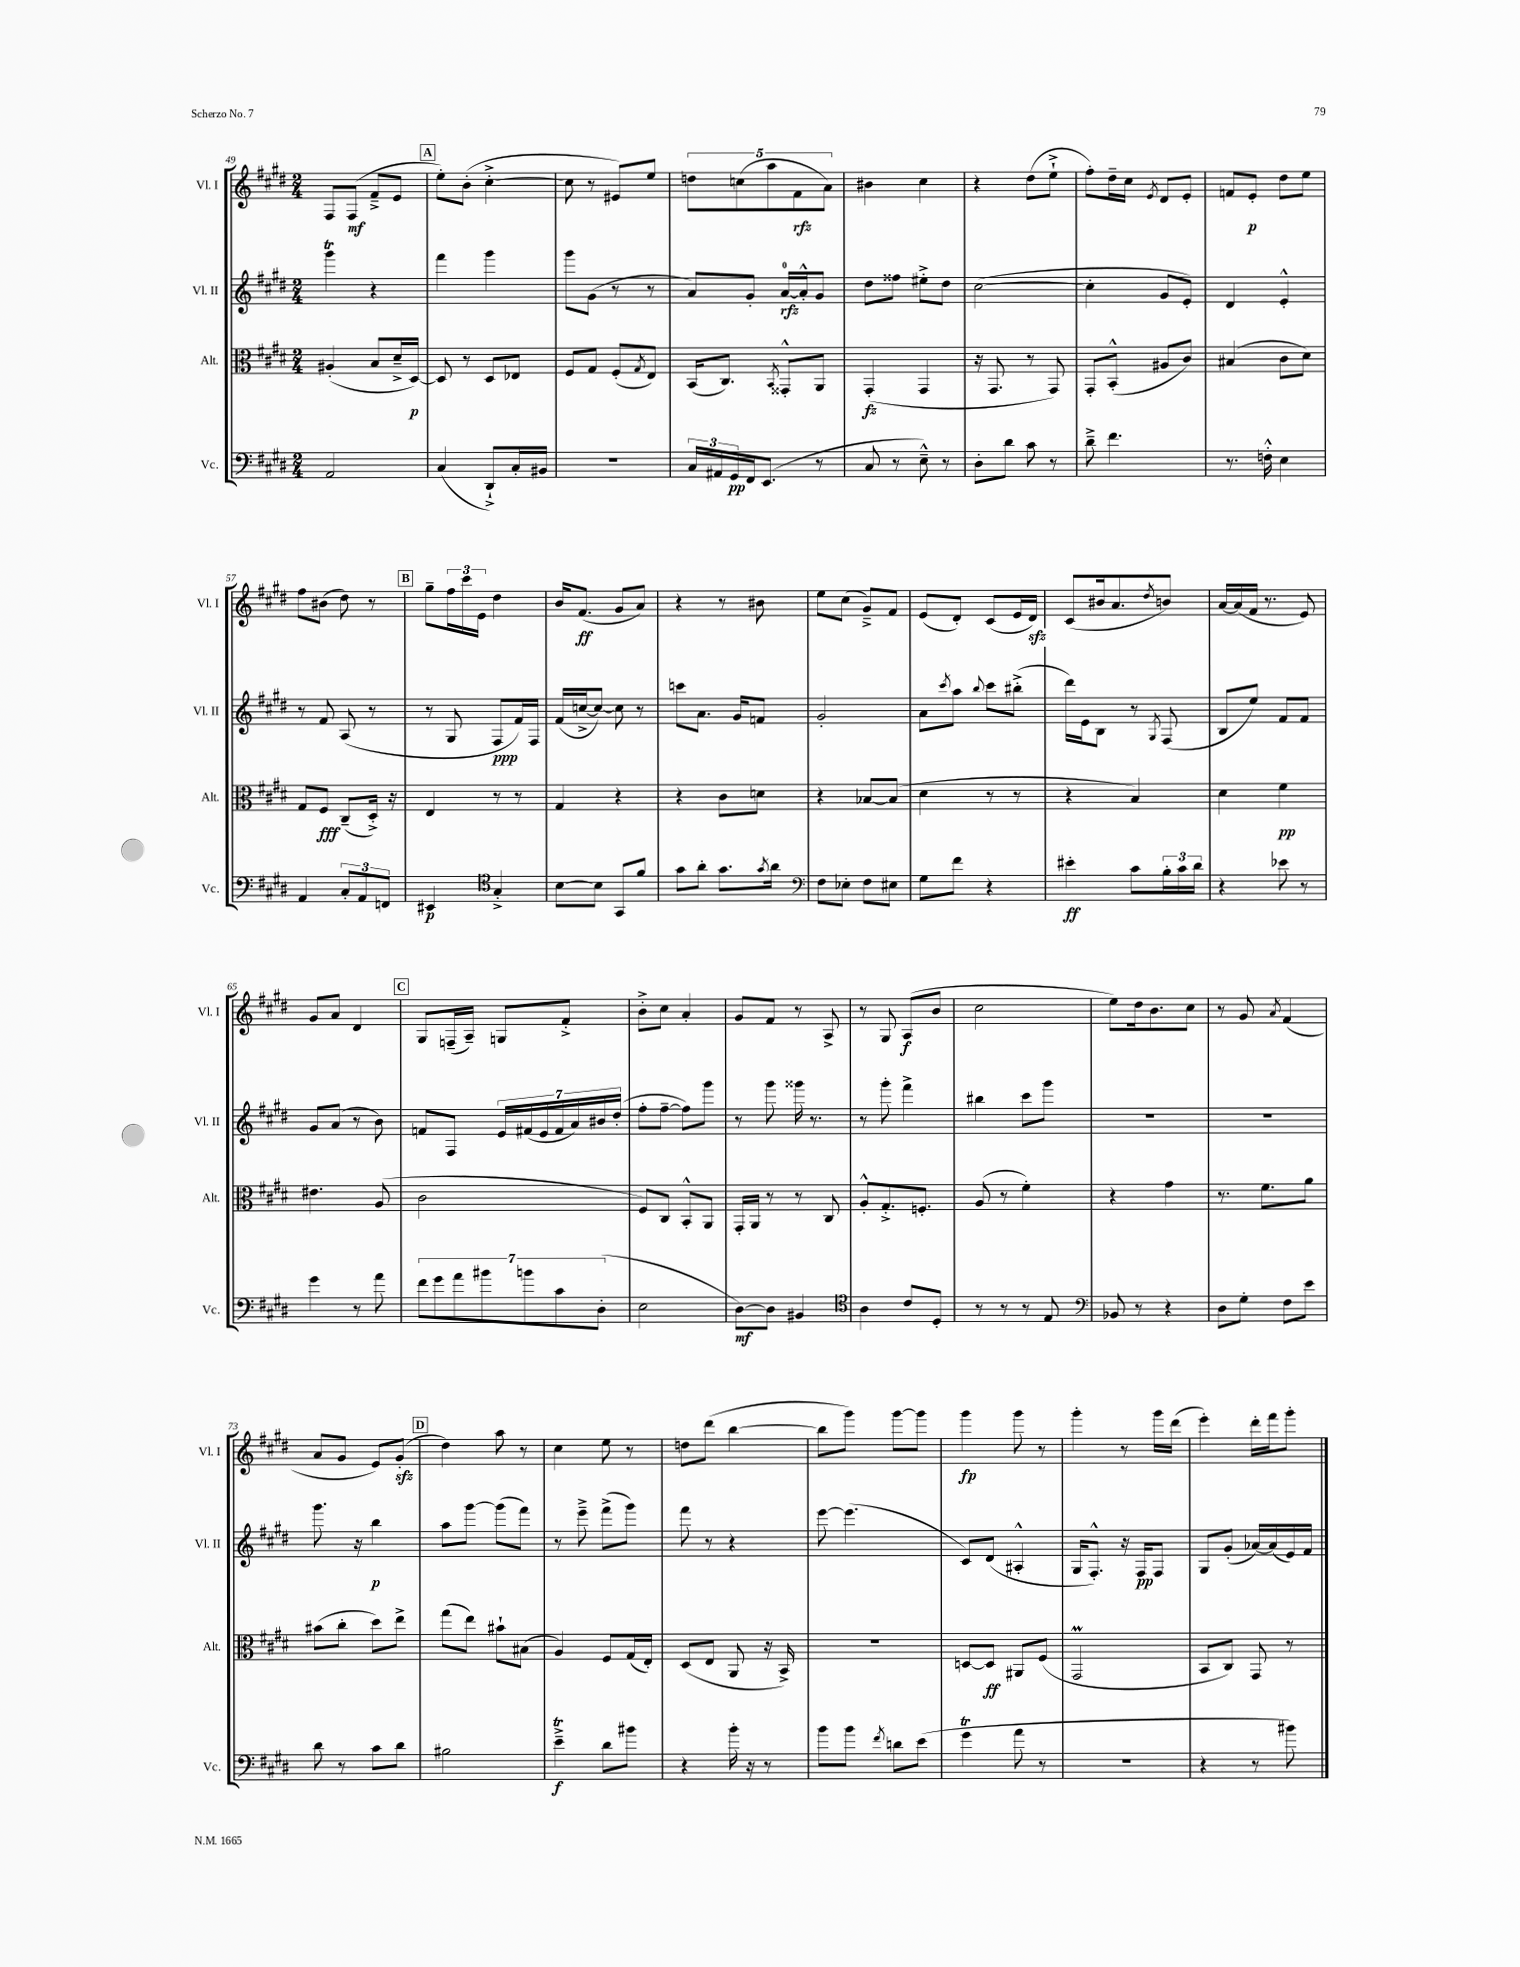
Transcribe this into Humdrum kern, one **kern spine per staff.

**kern	**dynam	**kern	**dynam	**kern	**dynam	**kern	**dynam
*part4	*part4	*part3	*part3	*part2	*part2	*part1	*part1
*staff4	*staff4	*staff3	*staff3	*staff2	*staff2	*staff1	*staff1
*I"Vc.	*	*I"Alt.	*	*I"Vl. II	*	*I"Vl. I	*
*I'Vc.	*	*I'Alt.	*	*I'Vl. II	*	*I'Vl. I	*
*clefF4	*	*clefC3	*	*clefG2	*	*clefG2	*
*k[f#c#g#d#]	*	*k[f#c#g#d#]	*	*k[f#c#g#d#]	*	*k[f#c#g#d#]	*
*M2/4	*	*M2/4	*	*M2/4	*	*M2/4	*
=49	=49	=49	=49	=49	=49	=49	=49
2AA/	.	(4A#X'/	.	4ggg#t\	.	8F#/L	.
.	.	.	.	.	.	(8F#/J	mf
.	.	8B/L	.	4r	.	8f#~^/L	.
.	.	16d#~^/L	.	.	.	8e/J	.
.	.	[16D#/JJ)	p	.	.	.	.
!!LO:REH:place=s1:t=A
=50	=50	=50	=50	=50	=50	=50	=50
(4C#/	.	8D#/]	.	4fff#\	.	8ee'\L)	.
.	.	8r	.	.	.	(8b'\J	.
8DD#`^/L)	.	8D#/L	.	4ggg#\	.	[4cc#'^\	.
16C#'/L	.	8E-X/J	.	.	.	.	.
16BB#X/JJ	.	.	.	.	.	.	.
=51	=51	=51	=51	=51	=51	=51	=51
2r	.	8F#/L	.	8ggg#\L	.	8cc#\]	.
.	.	8G#/J	.	(8g#\J	.	8r	.
.	.	(8F#'/L	.	8r	.	8e#X/L)	.
.	.	8qG#/	.	.	.	.	.
.	.	8E/J)	.	8r	.	8ee/J	.
=52	=52	=52	=52	=52	=52	=52	=52
24C#/LL	.	(16BB/KL	.	8a/L)	.	10ddn\L	.
24AA#X/	.	.	.	.	.	.	.
.	.	8.C#/J)	.	.	.	.	.
24GG#/	pp	.	.	.	.	.	.
.	.	.	.	.	.	(10ccn\	.
16FF#/J	.	.	.	8g#'/J	.	.	.
(8.EE/J	.	.	.	.	.	.	.
.	.	.	.	.	.	10aa\	.
.	.	8qBB/	.	.	.	.	.
.	.	8GG##X'^^/L	.	[16a/LL	rfz	.	.
.	.	.	.	.	.	10f#\	rfz
.	.	.	.	16a'^^/J]	.	.	.
8r	.	8AA/J	.	8g#/J	.	.	.
.	.	.	.	.	.	10a\J)	.
=53	=53	=53	=53	=53	=53	=53	=53
8C#/	.	(4GG#'/	fz	8dd#\L	.	4b#X\	.
8r	.	.	.	8ff##X\J	.	.	.
8E~^^\)	.	4GG#/	.	8ee#X'^\L	.	4cc#\	.
8r	.	.	.	8dd#\J	.	.	.
=54	=54	=54	=54	=54	=54	=54	=54
8D#'\L	.	16r	.	([2cc#\	.	4r	.
.	.	8.GG#/	.	.	.	.	.
8d#\J	.	.	.	.	.	.	.
8c#\	.	8r	.	.	.	(8dd#\L	.
8r	.	8GG#/)	.	.	.	8ee`^\J	.
=55	=55	=55	=55	=55	=55	=55	=55
8d#~^\	.	8GG#'/L	.	4cc#'\]	.	8ff#'\L)	.
4.f#\	.	(8BB'^^/J	.	.	.	16dd#~\L	.
.	.	.	.	.	.	16cc#\JJ	.
.	.	.	.	.	.	8qe/	.
.	.	8A#X/L	.	8g#/L	.	8d#/L	.
.	.	8c#/J)	.	8e'/J)	.	8e'/J	.
=56	=56	=56	=56	=56	=56	=56	=56
8.r	.	(4B#X/	.	4d#/	.	8fn/L	.
.	.	.	.	.	.	8e'/J	p
16Fn'^^\	.	.	.	.	.	.	.
4E\	.	8c#\L	.	4e'^^/	.	8dd#\L	.
.	.	8d#\J)	.	.	.	8ee\J	.
!!LO:LB:g=z
=57	=57	=57	=57	=57	=57	=57	=57
4AA/	.	8G#/L	.	8r	.	8ff#\L	.
.	.	8F#/J	fff	8f#/	.	(8b#X\J	.
12C#'/L	.	(8C#~/L	.	(8A/	.	8dd#\)	.
12AA/	.	.	.	.	.	.	.
.	.	16D#'^/Jk)	.	8r	.	8r	.
12FFn/J	.	.	.	.	.	.	.
.	.	16r	.	.	.	.	.
!!LO:REH:place=s1:t=B
=58	=58	=58	=58	=58	=58	=58	=58
4EE#X/	p	4E/	.	8r	.	8gg#~\L	.
.	.	.	.	8G#/	.	24ff#\L	.
.	.	.	.	.	.	24ccc#\	.
.	.	.	.	.	.	24e\JJ	.
*clefC4	*	*	*	*	*	*	*
4G#'^/	.	8r	.	8F#/L	ppp	4dd#\	.
.	.	8r	.	16f#/L)	.	.	.
.	.	.	.	16F#/JJ	.	.	.
=59	=59	=59	=59	=59	=59	=59	=59
[8B\L	.	4G#/	.	(16f#/LL	.	16b/KL	.
.	.	.	.	[16ccn^/J	.	(8.f#/J	ff
8B\J]	.	.	.	8cc/J_)	.	.	.
8GG#/L	.	4r	.	8cc\]	.	8g#/L	.
8f#/J	.	.	.	8r	.	8a/J)	.
=60	=60	=60	=60	=60	=60	=60	=60
8g#\L	.	4r	.	8cccn\L	.	4r	.
8a'\J	.	.	.	8.a\J	.	.	.
8.g#\L	.	8c#\L	.	.	.	8r	.
.	.	.	.	16g#/KL	.	.	.
.	.	8dn\J	.	8fn/J	.	8b#X\	.
8qg#/	.	.	.	.	.	.	.
16a\Jk	.	.	.	.	.	.	.
=61	=61	=61	=61	=61	=61	=61	=61
*clefF4	*	*	*	*	*	*	*
8F#\L	.	4r	.	2g#'/	.	8ee\L	.
8E-X'\J	.	.	.	.	.	(8cc#\J	.
8F#\L	.	[8B-X/L	.	.	.	8g#~^/L)	.
8E#X\J	.	(8B-/J]	.	.	.	8f#/J	.
=62	=62	=62	=62	=62	=62	=62	=62
8G#\L	.	4d#\	.	8a\L	.	(8e/L	.
.	.	.	.	8qccc#/	.	.	.
8f#\J	.	.	.	8aa\J	.	8d#'/J)	.
.	.	.	.	8qqbb/	.	.	.
4r	.	8r	.	8ccc#\L	.	(8c#/L	.
.	.	8r	.	(8bb#X'^\J	.	16e/L	.
.	.	.	.	.	.	16d#zz/JJ)	.
=63	=63	=63	=63	=63	=63	=63	=63
4e#X'\	ff	4r	.	16ddd#\LL)	.	(8c#/L	.
.	.	.	.	16e\J	.	.	.
.	.	.	.	8B\J	.	16b#X/k	.
.	.	.	.	.	.	8.a/	.
8c#\L	.	4B/)	.	8r	.	.	.
.	.	.	.	8qG#/	.	8qdd#/	.
24B'\L	.	.	.	(8F#/	.	8bn/J)	.
24c#\	.	.	.	.	.	.	.
24d#\JJ	.	.	.	.	.	.	.
=64	=64	=64	=64	=64	=64	=64	=64
4r	.	4d#\	.	8B/L	.	[16a/LL	.
.	.	.	.	.	.	(16a/]	.
.	.	.	.	8ee/J)	.	16f#/JJ	.
.	.	.	.	.	.	8.r	.
8e-X\	.	4f#\	pp	8f#/L	.	.	.
8r	.	.	.	8f#/J	.	8e/)	.
!!LO:LB:g=z
=65	=65	=65	=65	=65	=65	=65	=65
4g#\	.	4.e#X\	.	8g#/L	.	8g#/L	.
.	.	.	.	(8a/J	.	8a/J	.
8r	.	.	.	8r	.	4d#/	.
8a\	.	(8A/	.	8b\)	.	.	.
!!LO:REH:place=s1:t=C
=66	=66	=66	=66	=66	=66	=66	=66
14f#\L	.	2c#\	.	8fn/L	.	8G#/L	.
14g#\	.	.	.	.	.	.	.
.	.	.	.	8F#/J	.	(16Fn~/L	.
14a\	.	.	.	.	.	.	.
.	.	.	.	.	.	16A~/JJ)	.
14b#X\	.	.	.	.	.	.	.
.	.	.	.	28e/LL	.	8Gn/L	.
14bn\	.	.	.	(28f#X/	.	.	.
.	.	.	.	28e/	.	.	.
14c#\	.	.	.	28f#/	.	.	.
.	.	.	.	.	.	8f#'^/J	.
.	.	.	.	28a/)	.	.	.
(14D#'\J	.	.	.	28b#X/	.	.	.
.	.	.	.	(28dd#'/JJ	.	.	.
=67	=67	=67	=67	=67	=67	=67	=67
2E\	.	8F#/L)	.	8ff#'\L	.	8b'^\L	.
.	.	8C#/J	.	[8ff#~\J	.	8cc#\J	.
.	.	8BB'^^/L	.	8ff#\L])	.	4a'/	.
.	.	8AA/J	.	8ggg#\J	.	.	.
=68	=68	=68	=68	=68	=68	=68	=68
[8D#\L)	mf	16GG#'/LL	.	8r	.	8g#/L	.
.	.	16AA/JJ	.	.	.	.	.
8D#\J]	.	8r	.	8ggg#\	.	8f#/J	.
4BB#X/	.	8r	.	16ggg##X\	.	8r	.
.	.	.	.	8.r	.	.	.
.	.	8C#/	.	.	.	8A^/	.
=69	=69	=69	=69	=69	=69	=69	=69
*clefC4	*	*	*	*	*	*	*
4A\	.	8A'^^/L	.	8r	.	8r	.
.	.	8.G#'^/	.	8ggg#'\	.	8G#/	.
8c#/L	.	.	.	4fff#^\	.	(8A/L	f
.	.	8.Fn'/J	.	.	.	.	.
8D#'/J	.	.	.	.	.	8b/J	.
=70	=70	=70	=70	=70	=70	=70	=70
8r	.	(8A/	.	4bb#X\	.	2cc#\	.
8r	.	8r	.	.	.	.	.
8r	.	4f#'\)	.	8ccc#\L	.	.	.
8E/	.	.	.	8ggg#\J	.	.	.
=71	=71	=71	=71	=71	=71	=71	=71
*clefF4	*	*	*	*	*	*	*
8BB-X/	.	4r	.	2r	.	8ee\L)	.
8r	.	.	.	.	.	16dd#\k	.
.	.	.	.	.	.	8.b\	.
4r	.	4g#\	.	.	.	.	.
.	.	.	.	.	.	8cc#\J	.
=72	=72	=72	=72	=72	=72	=72	=72
8D#\L	.	8.r	.	2r	.	8r	.
8G#'\J	.	.	.	.	.	8g#/	.
.	.	8.f#\L	.	.	.	.	.
.	.	.	.	.	.	8qa/	.
8F#\L	.	.	.	.	.	(4f#/	.
8e\J	.	8a\J	.	.	.	.	.
!!LO:LB:g=z
=73	=73	=73	=73	=73	=73	=73	=73
8d#\	.	(8b#X\L	.	8.ggg#\	.	8a/L	.
8r	.	8cc#'\J	.	.	.	8g#/J	.
.	.	.	.	16r	.	.	.
8c#\L	.	8dd#\L)	.	4bb\	p	8e/L)	.
8d#\J	.	8ee^\J	.	.	.	(8g#zz'/J	.
!!LO:REH:place=s1:t=D
=74	=74	=74	=74	=74	=74	=74	=74
2B#X\	.	(8gg#\L	.	8aa\L	.	4dd#\)	.
.	.	8ee\J)	.	[8ggg#\J	.	.	.
.	.	8b#X`\L	.	(8ggg#\L]	.	8aa\	.
.	.	(8B#X\J	.	8fff#\J)	.	8r	.
=75	=75	=75	=75	=75	=75	=75	=75
4eT~^\	f	4A/)	.	8r	.	4cc#\	.
.	.	.	.	8eee~^\	.	.	.
8d#\L	.	8F#/L	.	(8fff#^\L	.	8ee\	.
8b#X\J	.	(16G#/L	.	8ggg#\J)	.	8r	.
.	.	16E'/JJ)	.	.	.	.	.
=76	=76	=76	=76	=76	=76	=76	=76
4r	.	(8D#/L	.	8fff#\	.	8ddn\L	.
.	.	8E/J	.	8r	.	(8ddd#\J	.
16b'\	.	8AA/	.	4r	.	[4bb\	.
16r	.	.	.	.	.	.	.
8r	.	16r	.	.	.	.	.
.	.	16BB^/)	.	.	.	.	.
=77	=77	=77	=77	=77	=77	=77	=77
8b\L	.	2r	.	[8eee\	.	8bb\L]	.
8b\J	.	.	.	(4.eee\]	.	8ggg#\J)	.
8qf#/	.	.	.	.	.	.	.
8dn\L	.	.	.	.	.	[8ggg#\L	.
(8e\J	.	.	.	.	.	8ggg#\J]	.
=78	=78	=78	=78	=78	=78	=78	=78
4g#t\	.	[8Dn/L	.	8c#/L)	.	4ggg#\	fp
.	.	8D/J]	ff	(8d#/J	.	.	.
8a\	.	8AA#X/L	.	4A#X'^^/	.	8ggg#\	.
8r	.	(8F#/J	.	.	.	8r	.
=79	=79	=79	=79	=79	=79	=79	=79
2r	.	2GG#m/	.	16G#/KL	.	4ggg#'\	.
.	.	.	.	8.F#'^^/J)	.	.	.
.	.	.	.	16r	.	8r	.
.	.	.	.	16F#/KL	pp	.	.
.	.	.	.	8F#/J	.	16ggg#\LL	.
.	.	.	.	.	.	(16ddd#\JJ	.
=80	=80	=80	=80	=80	=80	=80	=80
4r	.	8BB/L	.	8G#/L	.	4eee'\)	.
.	.	8C#/J)	.	(8g#'/J	.	.	.
8r	.	8GG#/	.	[16a-X/LL)	.	16ddd#'\LL	.
.	.	.	.	(16a-/]	.	16fff#\J	.
8b#X\)	.	8r	.	16e/)	.	8ggg#'\J	.
.	.	.	.	16f#/JJ	.	.	.
==	==	==	==	==	==	==	==
*-	*-	*-	*-	*-	*-	*-	*-
